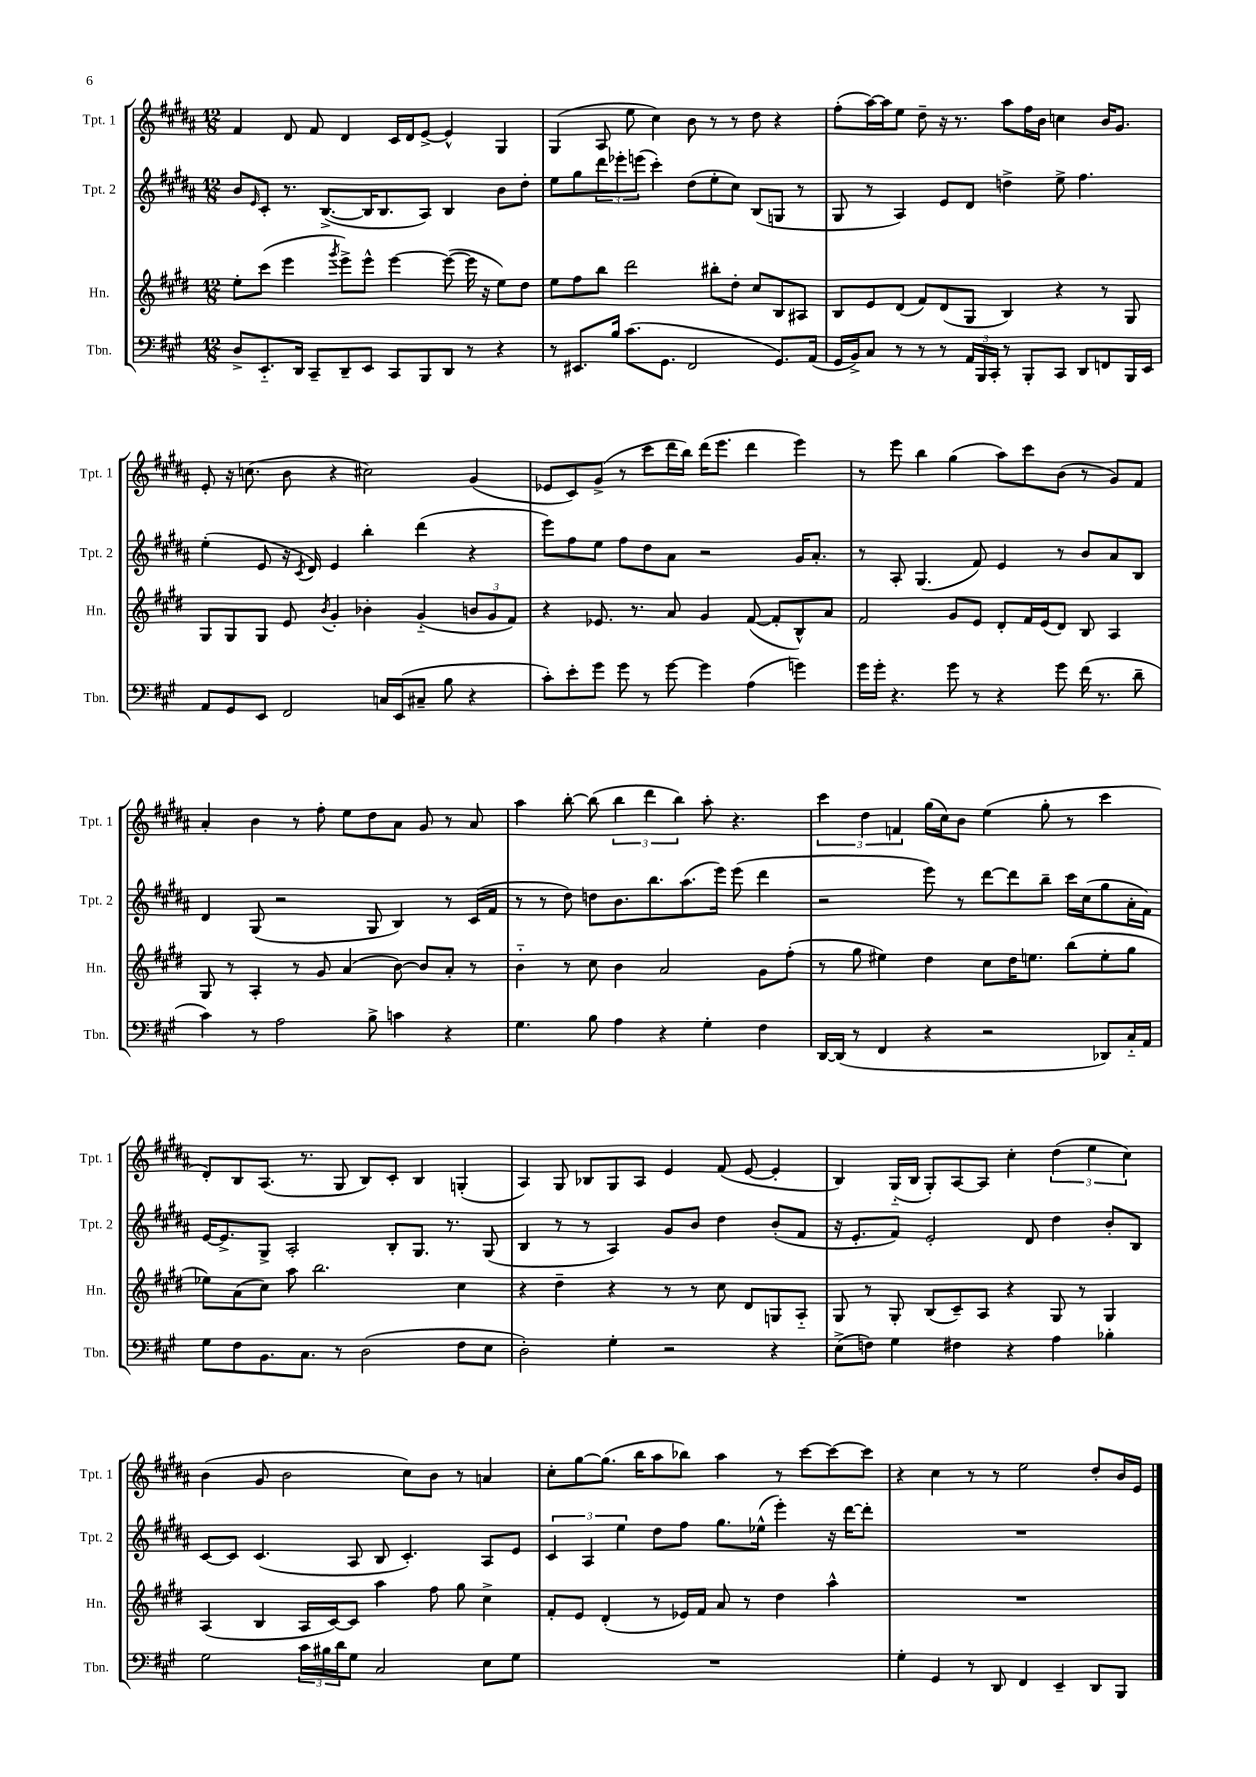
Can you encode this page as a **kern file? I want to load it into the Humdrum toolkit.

**kern	**kern	**kern	**kern
*staff4	*staff3	*staff2	*staff1
*clefF4	*clefG2	*clefG2	*clefG2
*k[f#c#g#]	*k[f#c#g#d#]	*k[f#c#g#d#a#]	*k[f#c#g#d#a#]
*M12/8	*M12/8	*M12/8	*M12/8
8D^/L	8ee'\L	8b/L	4f#/
.	.	16qqe/	.
8.EE'~/	(8ccc#\J	8c#'/J	.
.	4eee\	8.r	8d#/
16DD/Jk	.	.	.
8CC#~/L	.	.	8f#/
.	.	([8.B^/L	.
.	8qggg#/	.	.
8DD~/	8eee^\L)	.	4d#/
8EE/J	8eee^^\J	16B/]K	.
.	.	8.B/	.
8CC#/L	[4eee\	.	16c#/LL
.	.	.	16d#/J
8BBB/	.	8A#/J)	[8e^/J
8DD/J	(8eee\_	4B/	4e^^/]
8r	16eee\]	.	.
.	16r	.	.
4r	8ee\L)	8b\L	4G#/
.	8dd#\J	8dd#'\J	.
=	=	=	=
8r	8ee\L	8ee\L	(4G#/
8.EE#/L	8ff#\	8gg#\	.
.	8bb\J	12ddd#\	8A#/
16B/Jk	.	.	.
.	.	12eee-'\	.
(8.c#\L	2ddd#\	.	8ee\
.	.	(12eee\J	.
.	.	4ccc#'\)	4cc#\)
8.GG#\J	.	.	.
2FF#/	.	(8dd#\L	8b\
.	8bb#'\L	8ee'\	8r
.	8dd#'\J	8cc#\J)	8r
.	8cc#/L	(8B/L	8dd#\
8.GG#/L)	8B/	8G/J	4r
.	8A#/J	8r	.
(16AA/Jk	.	.	.
=	=	=	=
16GG#/LL	8B/L	8G#/	(8ff#'\L
16BB^/J)	.	.	.
8C#/J	8e/	8r	[16aa#\L)
.	.	.	16aa#\]J
8r	(8d#/J	4A#/)	8ee\J
8r	8f#/L)	.	8dd#~\
8r	(8d#/	8e/L	16r
.	.	.	8.r
24AA/LL	8G#/J	8d#/J	.
24BBB/	.	.	.
24CC#'/JJ	.	.	.
8r	4B/)	4dd^\	8aa#\L
8BBB'/L	.	.	16ff#\L
.	.	.	16b\JJ
8CC#/J	4r	8ee^\	4cc\
8DD/L	.	4.ff#\	.
8FF/	8r	.	16b/LK
.	.	.	8.g#/J
16BBB/L	8G#/	.	.
16EE/JJ	.	.	.
=	=	=	=
8AA/L	8G#/L	(4ee'\	8e'/
8GG#/	8G#/	.	16r
.	.	.	(8.cc\
8EE/J	8G#/J	8e/	.
2FF#/	8e/	16r	8b\
.	.	8qc#/	.
.	.	16d#/)	.
.	8qb/	.	.
.	4g#'/	4e/	4r
.	4b-'\	4bb'\	2cc#\)
16C/LL	.	.	.
(16EE/J	.	.	.
8C#~/J	(4g#'~/	(4ddd#\	.
8B\	.	.	.
4r	12b/L	4r	(4g#/
.	12g#/	.	.
.	12f#/J)	.	.
=	=	=	=
8c#'\L)	4r	8eee\L)	8e-/L
8e'\	.	8ff#\	8c#/)
8g#\J	8.e-/	8ee\J	(8g#^/J
8g#\	.	8ff#\L	8r
.	8.r	.	.
8r	.	8dd#\	8ccc#\L
[8g#\	8a/	8a#\J	16ddd#\L
.	.	.	16bb\JJ)
4g#\]	4g#/	2r	(16ddd#\LK
.	.	.	8.eee\J
(4A\	([8f#/	.	4ddd#\
.	8f#'/]L	.	.
4g\)	8B^^/)	16g#/LK	4eee\)
.	.	8.a#'/J	.
.	8a/J	.	.
=	=	=	=
16g#\LL	2f#/	8r	8r
16g#'\JJ	.	.	.
4.r	.	8A#'/	8eee\
.	.	(4.G#/	4bb\
8g#\	8g#/L	.	(4gg#\
8r	8e/J	8f#/)	.
4r	8d#'/L	4e/	8aa#\L)
.	16f#/L	.	8ccc#\
.	(16e/J	.	.
8g#\	8d#/J)	8r	(8b\J
(16f#\	8B/	8b/L	8r
8.r	.	.	.
.	4A/	8a#/	8g#/L)
8d~\	.	8B/J	8f#/J
=	=	=	=
4c#\)	8G#/	4d#/	4a#'/
.	8r	.	.
8r	4A'/	(8G#/	4b\
2A\	.	2r	.
.	8r	.	8r
.	8g#/	.	8ff#'\
.	(4a/	.	8ee\L
8B^\	.	8G#/	8dd#\
4c\	[8b\)	4B/)	8a#\J
.	8b/]L	.	8g#/
4r	8a'/J	8r	8r
.	8r	(16c#/LL	8a#/
.	.	16f#/JJ	.
=	=	=	=
4.G#\	4b'~\	8r	4aa#\
.	.	8r	.
.	8r	8dd#\)	[8bb'\
8B\	8cc#\	8dd\L	(8bb\]
4A\	4b\	8.b\	6bb\
.	.	.	6ddd#\
.	.	8.bb\	.
4r	2a/	.	.
.	.	.	6bb\)
.	.	(8.aa#\	.
4G#'\	.	.	8aa#'\
.	.	16eee\Jk)	.
.	.	(8eee\	4.r
4F#\	8g#\L	4ddd#\	.
.	(8ff#'\J	.	.
=	=	=	=
[16DD/LL	8r	2r	6ccc#\
(16DD/]JJ	.	.	.
8r	8gg#\	.	.
.	.	.	6dd#\
4FF#/	4ee#\)	.	.
.	.	.	6f/
4r	4dd#\	8eee\)	(16gg#\LL
.	.	.	16cc#\J)
.	.	8r	8b\J
2r	8cc#\L	[8ddd#\L	(4ee\
.	16dd#\K	8ddd#\]	.
.	8.ee\J	.	.
.	.	8bb~\J	8gg#'\
.	(8bb\L	16ccc#\LL	8r
.	.	(16cc#\J	.
8DD-/L)	8ee'\	8gg#\	4ccc#\
16C#'~/L	8gg#\J	16a#'\L	.
16AA/JJ	.	16f#\JJ)	.
=	=	=	=
8G#\L	8ee-\L)	[16e/LK	8d#'/L)
.	.	8.e^/]	.
8F#\	(8a\	.	8B/
8.BB\	8cc#\J)	8G#^/J	(8.A#/J
.	8aa\	2A#'/	.
8.C#\J	.	.	8.r
.	2.bb\	.	.
8r	.	.	8G#/
(2D\	.	.	8B/L)
.	.	8B'/L	8c#'/J
.	.	8.G#/J	4B/
.	.	8.r	.
8F#\L	4cc#\	.	(4G'/
8E\J	.	(8G#/	.
=	=	=	=
2D'\)	4r	4B/	4A#/)
.	4dd#~\	8r	8G#/
.	.	8r	8B-/L
4G#'\	4r	4A#/)	8G#/
.	.	.	8A#/J
2r	8r	8g#/L	4e/
.	8r	8b/J	.
.	8cc#\	4dd#\	(8f#/
.	8d#/L	.	[8e/
4r	8G/	(8b'/L	4e'/]
.	8A'~/J	8f#/J	.
=	=	=	=
(8E^\L	8G#/	16r	4B/)
.	.	8.e'/L	.
8F\J)	8r	.	.
4G#\	8G#'/	8f#/J)	(16G#'~/LL
.	.	.	16B/JJ
.	(8B/L	2e'/	8G#'/L)
4F#\	8c#~/)	.	[8A#/
.	8A/J	.	8A#/]J
4r	4r	.	4cc#'\
.	.	8d#/	.
4A\	8G#/	4dd#\	(6dd#\
.	8r	.	.
.	.	.	6ee\
4B-'\	4G#/	8b'/L	.
.	.	.	6cc#\)
.	.	8B/J	.
=	=	=	=
2G#\	(4A/	[8c#/L	(4b\
.	.	8c#/]J	.
.	4B/	(4.c#/	8g#/
.	.	.	2b\
24c#\LL	16A/LL	.	.
24B#\	.	.	.
.	[16c#/J)	.	.
24d\J	.	.	.
8G#\J	8c#/]J	8A#/	.
2C#/	4aa\	8B/	.
.	.	4.c#'/)	8cc#\L)
.	8ff#\	.	8b\J
.	8gg#\	.	8r
8E\L	4cc#^\	8A#/L	4a/
8G#\J	.	8e/J	.
=	=	=	=
1.r	8f#'/L	6c#/	8cc#'\L
.	8e/J	.	[8gg#\
.	.	6A#/	.
.	(4d#'/	.	(8.gg#\]J
.	.	6ee\	.
.	.	.	16bb\LK
.	8r	8dd#\L	8aa#\
.	16e-/LL)	8ff#\J	8bb-\J)
.	16f#/JJ	.	.
.	8a/	8.gg#\L	4aa#\
.	8r	.	.
.	.	(16ee-^^\Jk	.
.	4dd#\	4eee'\)	8r
.	.	.	[8ccc#\L
.	4aa^^\	16r	8ccc#\_
.	.	[16ddd#\LK	.
.	.	8ddd#'\]J	8ccc#\]J
=	=	=	=
4G#'\	1.r	1.r	4r
4GG#/	.	.	4cc#\
8r	.	.	8r
8DD/	.	.	8r
4FF#/	.	.	2ee\
4EE~/	.	.	.
8DD/L	.	.	8dd#'/L
8BBB/J	.	.	16b/L
.	.	.	16e/JJ
==	==	==	==
*-	*-	*-	*-
